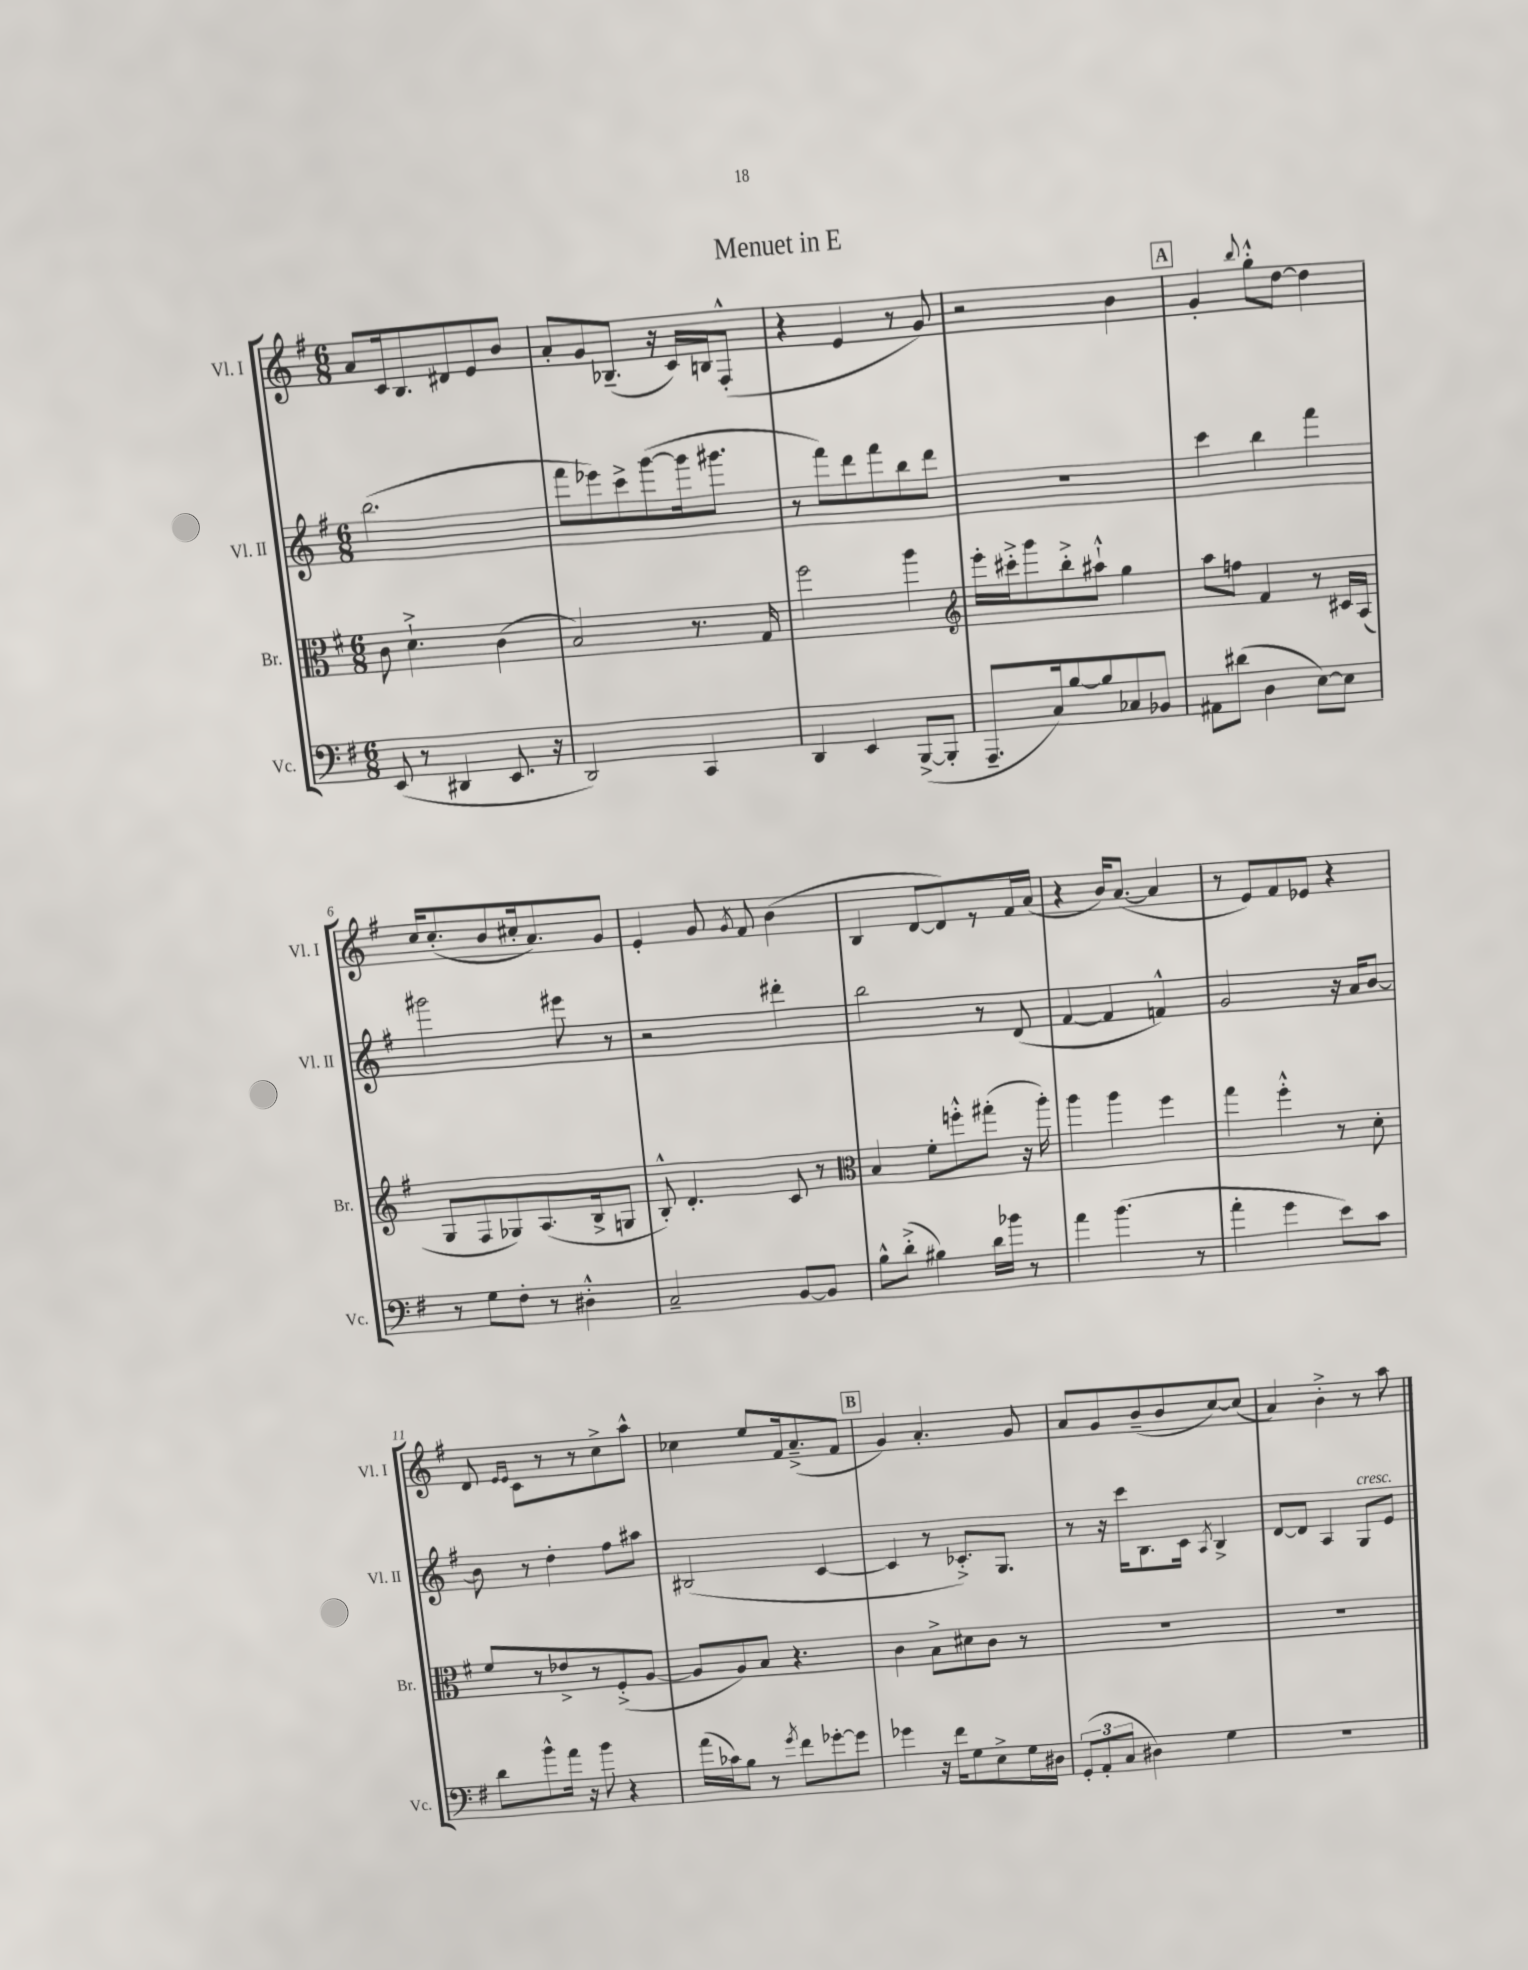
\header { title = "Menuet in E" }
<<
\new StaffGroup <<
\new Staff = "s0" \with { instrumentName = "Vl. I" shortInstrumentName = "Vl. I" } {
    \clef treble \key g \major \numericTimeSignature \time 6/8
    \autoBeamOff a'8[ c'16 b8. dis'8 e'8 b'8] |
    a'8[-. g'8 bes8.]--( r16 c'16[) b16 fis8]-.-^( |
    r4 e'4 r8 g'8) |
    r2 b'4 |
    \mark \markup { \box "A" } g'4-. \appoggiatura { b''8 } g''8[-.-^ d''8]~ d''4 |
    c''16[ c''8.-.( b'8 cis''16-. a'8.) g'8] |
    e'4-. g'8 \acciaccatura { g'8 } fis'8 b'4( |
    b4 d'8[~ d'8) r8 fis'16 a'16]( |
    r4 b'16[) a'8.]~( a'4 |
    r8 e'8[) fis'8 ees'8] r4 |
    d'8 \grace { e'16[ e'16] } c'8[ r8 r8 c''8-> a''8]-^ |
    ces''4 e''8[ fis'16 a'8.--->( fis'8] |
    \mark \markup { \box "B" } g'4) a'4.-. g'8 |
    a'8[ g'8 b'8--( b'8 c''8~) c''8]( |
    a'4) b'4-.-> r8 a''8 \bar "|." |
}
\new Staff = "s1" \with { instrumentName = "Vl. II" shortInstrumentName = "Vl. II" } {
    \clef treble \key g \major \numericTimeSignature \time 6/8
    \autoBeamOff b''2.( |
    fis'''8[ ees'''8) c'''8-> g'''8~( g'''16 gis'''8.] |
    r8 fis'''8[) d'''8 fis'''8 b''8 d'''8] |
    R2. |
    \mark \markup { \box "A" } c'''4 b''4 fis'''4 |
    gis'''2 eis'''8 r8 |
    r2 dis'''4-. |
    b''2 r8 d'8( |
    fis'4~ fis'4 f'4-^) |
    g'2 r16 a'16[ b'8]~ |
    b'8 r8 d''4-. fis''8[ ais''8] |
    bis2( c'4~ |
    \mark \markup { \box "B" } c'4 r8 ces'8.[-.->) g8.] |
    r8 r16 c'''16[ b8. c'16] \acciaccatura { a8 } b4-> |
    d'8[~ d'8] a4 g8[^\markup { \italic "cresc." } e'8] \bar "|." |
}
\new Staff = "s2" \with { instrumentName = "Br." shortInstrumentName = "Br." } {
    \clef alto \key g \major \numericTimeSignature \time 6/8
    \autoBeamOff c'8 d'4.-!-> c'4( |
    b2) r8. g16 |
    fis''2 a''4 |
    \clef treble e'''16[-. cis'''16-.-> g'''8 b''8-.-> ais''8]-!-^ g''4 |
    \mark \markup { \box "A" } a''8[ f''8] fis'4 r8 cis'16[ a16]( |
    g8[ fis8 ges8) a8.( b16-> g8] |
    b8-.-^) d'4.-. c'8 r8 |
    \clef alto b4 fis'8[-. f''8-.-^ gis''8]-.( r16 a''16-.) |
    a''4 a''4 fis''4 |
    g''4 fis''4-.-^ r8 d'8-. |
    fis'8[ r8 ees'8-> r8 fis8-.->( a8]~ |
    a8[ a8) b8] r4. |
    \mark \markup { \box "B" } c'4 b8[-> dis'8 c'8] r8 |
    R2. |
    R2. \bar "|." |
}
\new Staff = "s3" \with { instrumentName = "Vc." shortInstrumentName = "Vc." } {
    \clef bass \key g \major \numericTimeSignature \time 6/8
    \autoBeamOff e,8( r8 dis,4 e,8. r16 |
    d,2) c,4 |
    d,4 e,4 b,,8[~->( b,,8]-. |
    a,,8.[-- c16) b8~ b8 ces8 bes,8] |
    \mark \markup { \box "A" } ais,8[ dis'8]( d4 e8[~) e8] |
    r8 g8[ fis8]-. r8 dis4-.-^ |
    c2-- b,8[~ b,8] |
    b8[-^ d'8]-.->( bis4) d'16[ bes'16] r8 |
    a'4 b'4.( r8 |
    a'4-. g'4 e'8[) c'8] |
    d'8[ b'8-^ a'16] r16 b'8 r4 |
    a'16[( ces'16) b8] r8 \acciaccatura { g'8 } fis'8[ ges'8~-. ges'8] |
    \mark \markup { \box "B" } ges'4 r16 fis'16[ g8 e8-> g16 dis16] |
    \tuplet 3/2 { g,8[-.( a,8-. c8] } dis4) g4 |
    R2. \bar "|." |
}
>>
>>
